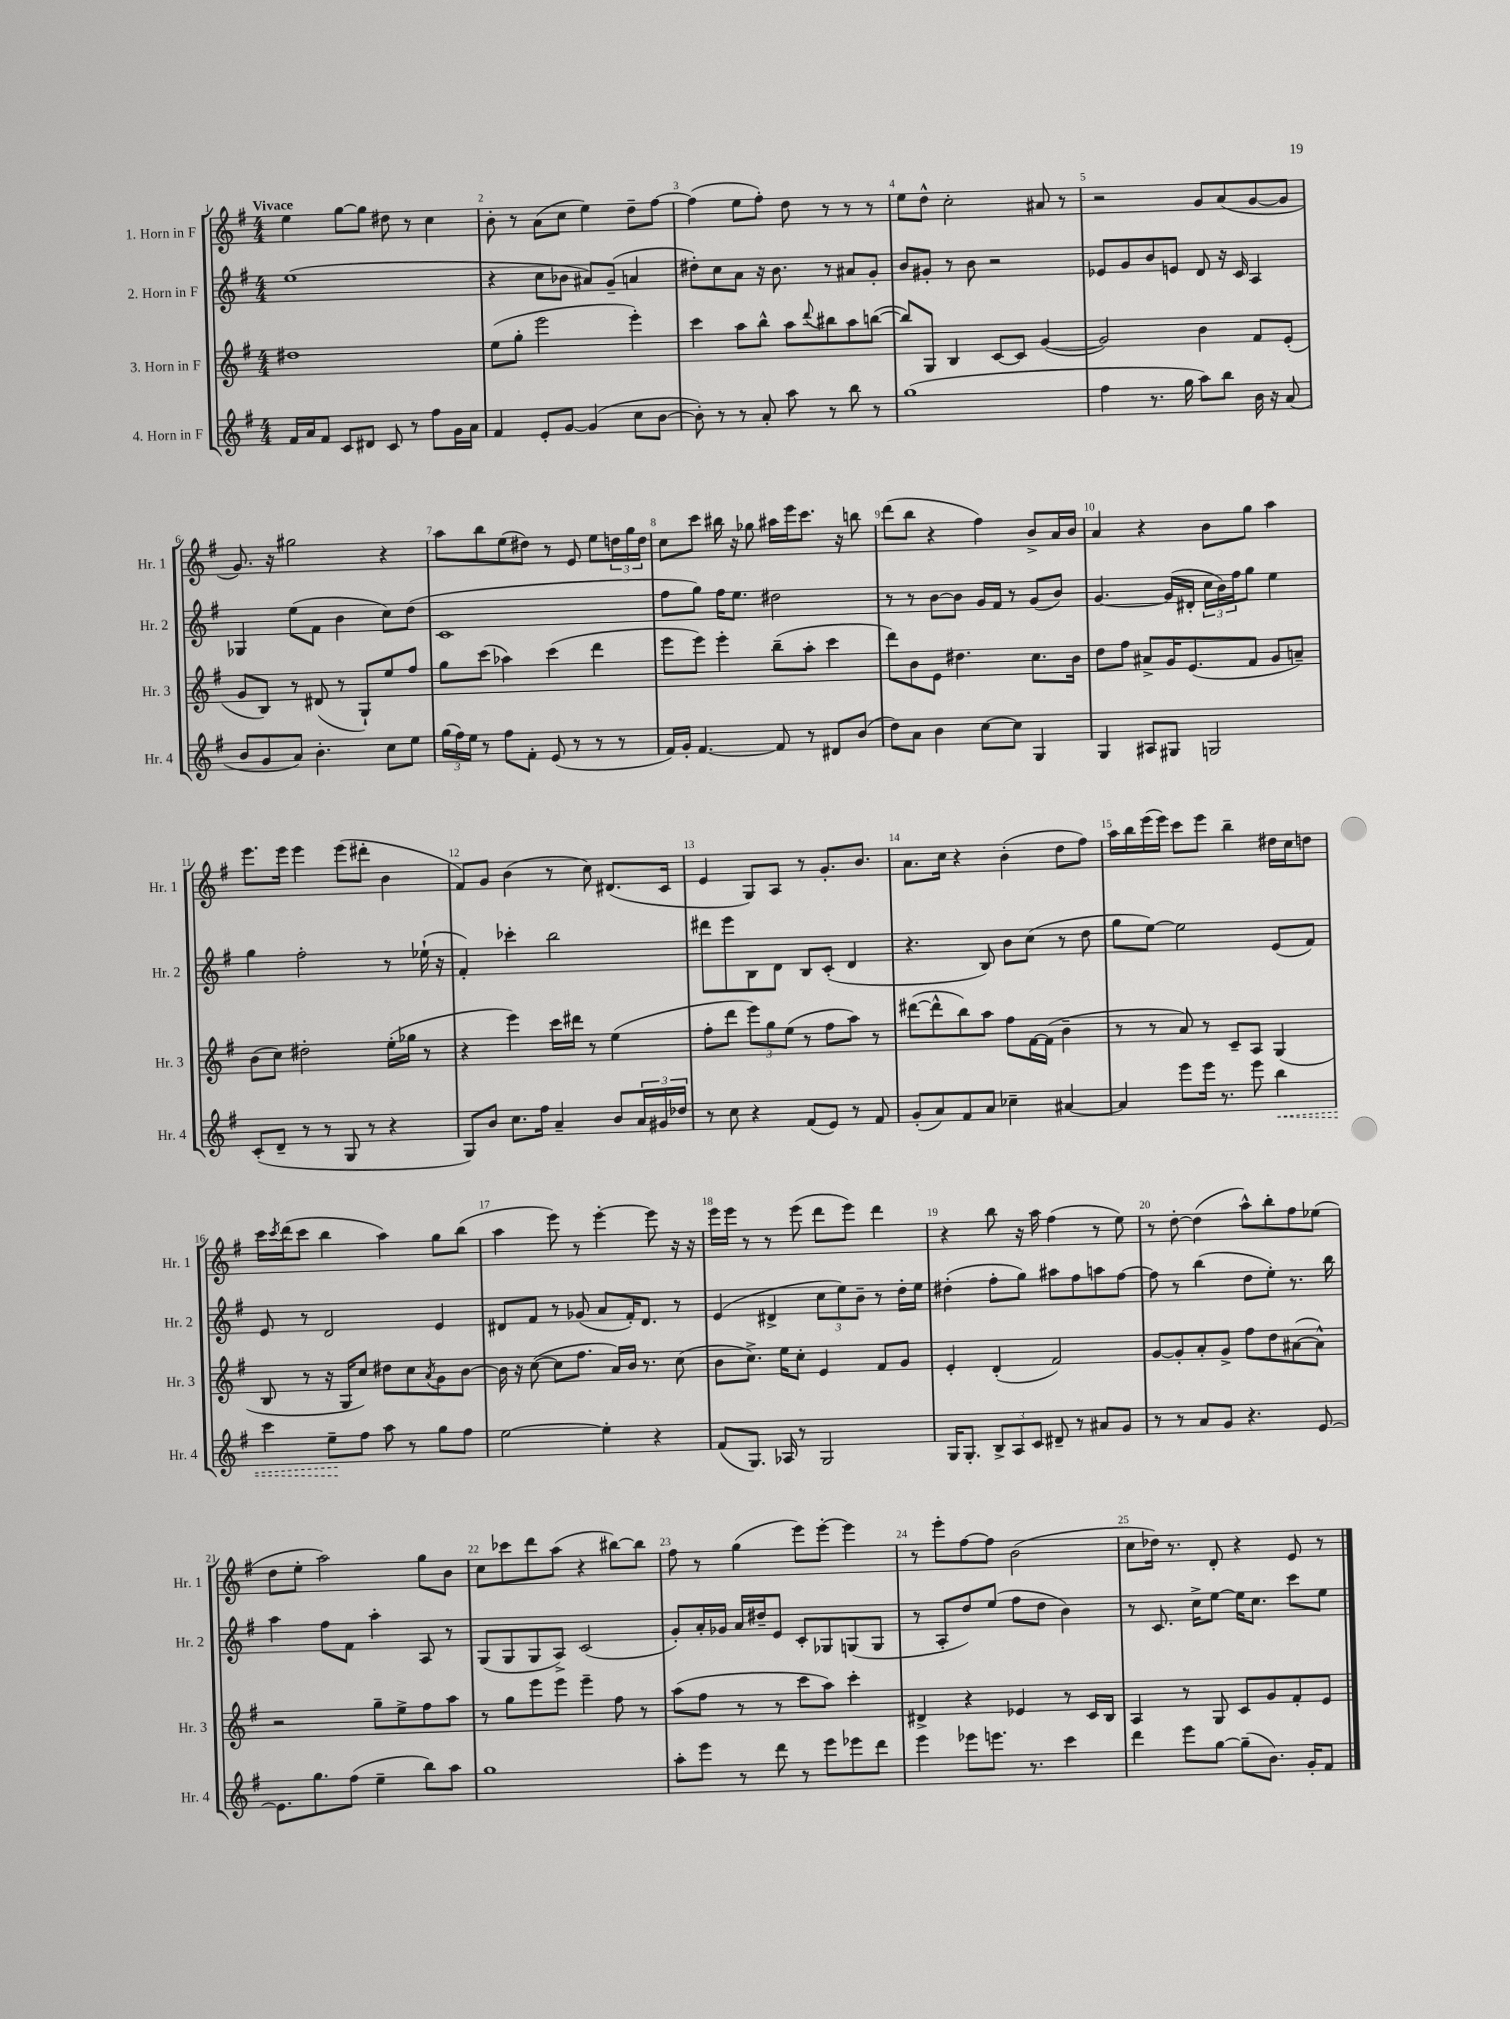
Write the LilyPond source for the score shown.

<<
\new StaffGroup <<
\new Staff = "s0" \with { instrumentName = "1. Horn in F" shortInstrumentName = "Hr. 1" } {
    \clef treble \key g \major \numericTimeSignature \time 4/4 \tempo "Vivace"
    e''4 g''8~ g''8 dis''8 r8 c''4 |
    b'8-. r8 a'8( c''8 e''4) d''8-- fis''8~ |
    fis''4( e''8 fis''8-.) d''8 r8 r8 r8 |
    e''8 d''8-^ c''2-. ais'8 r8 |
    r2 g'8 a'8( g'8~ g'8 |
    g'8.) r16 gis''2 r4 |
    a''8 b''8 e''8( dis''8) r8 e'8 e''8 \tuplet 3/2 { d''16 g''16 d''16 } |
    c''8 c'''8 bis''16 r16 ges''8 ais''16 e'''16 c'''8. r16 b''8 |
    d'''8( b''8 r4 fis''4) b'8-> a'16 b'16 |
    a'4 r4 b'8 g''8 a''4 |
    e'''8. e'''16 e'''4 e'''8( dis'''8-. b'4 |
    fis'8) g'8 b'4( r8 c''8) dis'8.( c'16 |
    e'4 g8) a8 r8 g'8.-. b'8. |
    a'8. c''16 r4 b'4-.( d''8 fis''8) |
    a''16 b''16 e'''16( e'''16) c'''8 e'''8 b''4-- dis''16 c''16 d''8 |
    c'''16 \acciaccatura { c'''8 } d'''16( c'''8 b''4 a''4) g''8 b''8( |
    a''4 e'''8) r8 e'''4~-. e'''8 r16 r16 |
    e'''16 e'''16 r8 r8 e'''8( d'''8 e'''8) d'''4 |
    r4 b''8 r16 a''16 fis''4( r8 e''8) |
    r8 d''8~-. d''4( a''8-^) b''8-. fis''8 ees''8( |
    d''8 e''8-. a''2) g''8 b'8 |
    c''8 ces'''8 d'''8 a''8( r4 bis''8~) bis''8 |
    fis''8 r8 g''4( e'''8) e'''8~-. e'''4 |
    r8 e'''8-. fis''8~ fis''8 b'2( |
    c''8 des''16) r8. d'8-. r4 e'8 r8 \bar "|." |
}
\new Staff = "s1" \with { instrumentName = "2. Horn in F" shortInstrumentName = "Hr. 2" } {
    \clef treble \key g \major \numericTimeSignature \time 4/4
    e''1( |
    r4 c''8 bes'8 ais'8) g'8--( a'4 |
    dis''8-.) c''8 a'8 r16 b'8. r8 ais'8 g'8-. |
    b'8 gis'8-. r8 b'8 r2 |
    ees'8 g'8 b'8 e'8 d'8 r16 c'16 a4 |
    ges4 e''8( fis'8 b'4 c''8) d''8( |
    c'1 |
    fis''8 g''8) fis''16 e''8. dis''2 |
    r8 r8 b'8~ b'8 g'16 fis'16 r8 g'8( b'8) |
    g'4.~ g'16( dis'16-. \tuplet 3/2 { c''16 b'16) fis''16 } g''8 e''4 |
    g''4 fis''2-. r8 ees''16-!( r16 |
    fis'4-.) ces'''4-. b''2 |
    dis'''8 e'''8 b8 d'8 b8 c'8-.( d'4 |
    r4. b8) b'8 c''8( r8 d''8 |
    g''8 e''8~) e''2 e'8( fis'8) |
    e'8 r8 d'2 e'4 |
    dis'8 fis'8 r8 ges'8( a'8 fis'16-.) dis'8. r8 |
    e'4( dis'4-> \tuplet 3/2 { c''8 e''8) b'8-- } r8 d''16-. e''16 |
    dis''4-.( fis''8-. g''8) ais''8 fis''8 a''8 fis''8~ |
    fis''8 r8 b''4( d''8 e''8-.) r8. b''16 |
    a''4 fis''8 fis'8 a''4-. a8 r8 |
    g8( g8 g8 a8->) c'2( |
    g'8-.) a'16-. ges'16 a'16 dis''16-- e'8 c'8-. ges8 g8( g8 |
    r8 a8-. d''8) e''8( fis''8 d''8 b'4) |
    r8 c'8. c''16-> e''8~ e''16 c''8. c'''8 e''8 \bar "|." |
}
\new Staff = "s2" \with { instrumentName = "3. Horn in F" shortInstrumentName = "Hr. 3" } {
    \clef treble \key g \major \numericTimeSignature \time 4/4
    dis''1 |
    e''8( g''8-. e'''2 e'''4-.) |
    c'''4 a''8 b''8-^ a''8 \appoggiatura { d'''8 } bis''8 a''8 b''8~( |
    b''8) g8 b4 c'8~ c'8 g'4~( |
    g'2) b'4 fis'8 e'8-.( |
    g'8 b8) r8 dis'8( r8 g8-!) e''8 fis''8 |
    g''8 c'''8( aes''4) c'''4( d'''4 |
    e'''8 e'''8) e'''4-. b''8--( a''8-. c'''4 |
    d'''8) b'8 e'8 dis''4. c''8. b'16 |
    d''8 fis''8 ais'8-> g'16 e'8.( fis'8 g'8 a'8--) |
    b'8( c''8) dis''2-. e''16-.( ges''16 r8 |
    r4 e'''4) c'''16 dis'''16 r8 e''4( |
    fis''8-. d'''8 \tuplet 3/2 { e'''8) g''8 e''8( } r8 fis''8 a''8) r8 |
    dis'''8~( dis'''8-^ b''8) a''8 fis''8 fis'16~ fis'16( b'4-- |
    r8 r8 a'8) r8 c'8-- a8 g4( |
    b8 r8 r16 g16 c''8) dis''8 c''8 \acciaccatura { a'8 } g'8 b'8~ |
    b'16 r16 c''8~( c''8 fis''8. a'16) b'16 r8. c''8( |
    b'8 c''8.->) e''16 c''8-. e'4 fis'8 g'8 |
    e'4-. d'4-.( fis'2) |
    g'8~ g'8-. a'8-. g'8-> fis''8 d''8 ais'8~( ais'8-^) |
    r2 g''8-- e''8-> fis''8 a''8 |
    r8 g''8 e'''8 e'''8 e'''4-- fis''8 r8 |
    a''8( fis''8 r8 r8 c'''8 a''8) c'''4-. |
    dis'4-> r4 ees'4 r8 c'16 b16 |
    a4 r8 g8 c'8 g'8 fis'8-. e'8 \bar "|." |
}
\new Staff = "s3" \with { instrumentName = "4. Horn in F" shortInstrumentName = "Hr. 4" } {
    \clef treble \key g \major \numericTimeSignature \time 4/4
    fis'16 a'16 fis'8 c'8 dis'8 c'8 r8 fis''8 g'16 a'16 |
    fis'4 e'8-. g'8~ g'4( c''8 b'8~ |
    b'8-.) r8 r8 a'8-. a''8 r8 b''8 r8 |
    g''1( |
    fis''4 r8. g''16 a''8) b''8 b'16 r16 a'8( |
    b'8 g'8 a'8) b'4.-. c''8 e''8 |
    \tuplet 3/2 { g''16( fis''16) e''16 } r8 fis''8 fis'8-. e'8( r8 r8 r8 |
    fis'16) g'16-. fis'4.~ fis'8 r8 dis'8 b'8( |
    d''8) a'8 b'4 c''8~ c''8 g4 |
    g4 ais8 gis8 g2 |
    c'8-.( d'8-- r8 r8 g8 r8 r4 |
    g8) b'8 c''8. fis''16 a'4-- b'8 \tuplet 3/2 { a'16 gis'16 des''16 } |
    r8 c''8 r4 fis'8( e'8) r8 fis'8 |
    g'8-.( a'8) fis'8 a'8 ces''4-- ais'4~ |
    ais'4 e'''8 e'''16 r8. e'''8 \once \override Hairpin.style = #'dashed-line b''4\< |
    c'''4 e''8--\! fis''8 a''8 r8 g''8 fis''8 |
    e''2~ e''4-. r4 |
    fis'8( g8.) aes16 r8 g2 |
    g16 g8.-. \tuplet 3/2 { b8-> a8 c'8 } dis'8-- r8 ais'8 g'8 |
    r8 r8 a'8 g'8 r4. e'8~ |
    e'8. g''8. fis''8( e''4-- b''8) a''8 |
    g''1 |
    a''8-. e'''8 r8 d'''8 r8 e'''8 ees'''8 d'''8 |
    e'''4 ees'''8 e'''8. r8. c'''4 |
    d'''4 e'''8 g''8~ g''8--( b'8.) g'16-. fis'8 \bar "|." |
}
>>
>>
\layout { \context { \Score \override BarNumber.break-visibility = ##(#f #t #t) barNumberVisibility = #all-bar-numbers-visible } }
